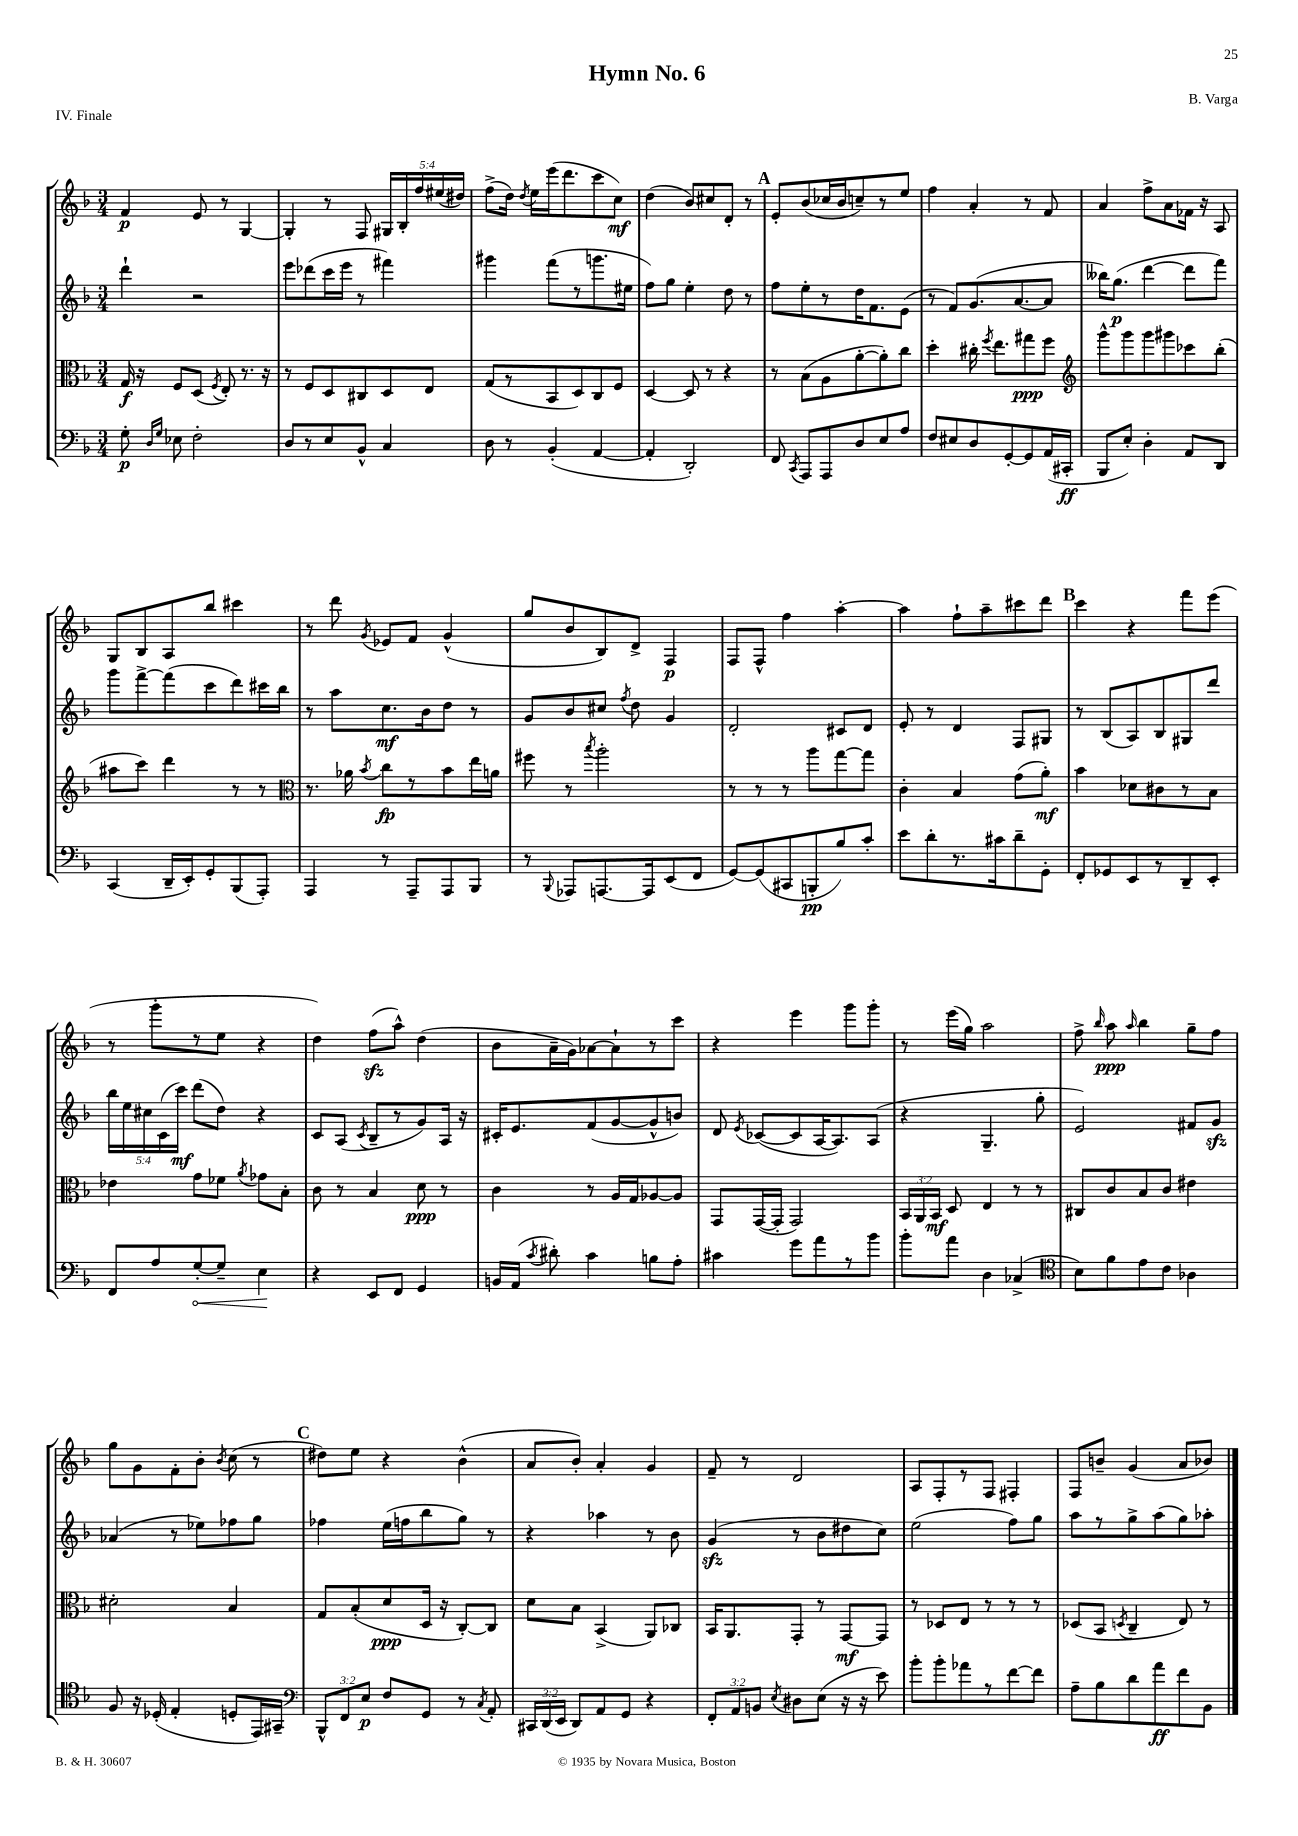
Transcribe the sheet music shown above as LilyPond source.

\header { title = "Hymn No. 6" composer = "B. Varga" piece = "IV. Finale" }
<<
\new StaffGroup <<
\new Staff = "s0" {
    \clef treble \key f \major \numericTimeSignature \time 3/4 \override Staff.TupletNumber.text = #tuplet-number::calc-fraction-text
    \autoBeamOff f'4\p e'8 r8 g4~ |
    g4-. r8 f8 \tuplet 5/4 { gis16[ bes16-. f''16 eis''16( dis''16]) } |
    f''8[->( d''16]) \acciaccatura { d''8 } e''16[ e'''16( d'''8. c'''8 c''8]\mf) |
    d''4( bes'8[) cis''8 d'8]-. r8 |
    \mark \markup { \bold "A" } e'8[-. bes'8( ces''16 bes'16 c''8--) r8 e''8] |
    f''4 a'4-. r8 f'8 |
    a'4 f''8[-> a'8 fes'16] r16 a8 |
    g8[ bes8 a8 bes''8] cis'''4 |
    r8 d'''8 \acciaccatura { g'8 } ees'8[ f'8] g'4-^( |
    g''8[ bes'8 bes8) d'8]-> f4\p |
    f8[ f8]-^ f''4 a''4~-. |
    a''4 f''8[-! a''8-- cis'''8 d'''8] |
    \mark \markup { \bold "B" } c'''4 r4 f'''8[ e'''8]( |
    r8 g'''8[-. r8 e''8] r4 |
    d''4) f''8[\sfz( a''8]-^) d''4( |
    bes'8[ a'16-- g'16) aes'8~ aes'8-! r8 c'''8] |
    r4 e'''4 g'''8[ g'''8]-. |
    r8 e'''16[( g''16]) a''2 |
    f''8-> \grace { bes''16 } a''8\ppp \grace { a''16 } bes''4 g''8[-- f''8] |
    g''8[ g'8 f'8-. bes'8]-. \acciaccatura { bes'8 } c''8( r8 |
    \mark \markup { \bold "C" } dis''8[) e''8] r4 bes'4-^( |
    a'8[ bes'8]-.) a'4-. g'4 |
    f'8-- r8 d'2 |
    a8[ f8-. r8 f8] fis4-. |
    f8[ b'8]-- g'4( a'8[ bes'8]) \bar "|." |
}
\new Staff = "s1" {
    \clef treble \key f \major \numericTimeSignature \time 3/4 \override Staff.TupletNumber.text = #tuplet-number::calc-fraction-text
    \autoBeamOff d'''4-! r2 |
    e'''8[ des'''8( c'''16 e'''16] r8 fis'''4) |
    gis'''4 f'''8[( r8 g'''8. eis''16] |
    f''8[) g''8] e''4-. d''8 r8 |
    \mark \markup { \bold "A" } f''8[ e''8-. r8 d''16 f'8. e'8]( |
    r8 f'8[) g'8.( a'8.~ a'8] |
    beses''16[) g''8.]\p( d'''4~ d'''8[ f'''8]) |
    g'''8[ f'''8~-> f'''8( c'''8 d'''8) cis'''16 bes''16] |
    r8 a''8[ c''8.\mf bes'16 d''8] r8 |
    g'8[ bes'8 cis''8] \acciaccatura { f''8 } d''8 g'4 |
    d'2-. cis'8[ d'8] |
    e'8-. r8 d'4 f8[ gis8] |
    \mark \markup { \bold "B" } r8 bes8[( a8) bes8 gis8 d'''8] |
    \tuplet 5/4 { bes''16[ e''16 cis''16 c'16( c'''16]\mf) } d'''8[( d''8]) r4 |
    c'8[ a8]( \acciaccatura { c'8 } bes8[-- r8 g'8) a16] r16 |
    cis'16[-. e'8. f'8( g'8~ g'8-^ b'8]) |
    d'8 \acciaccatura { e'8 } ces'8[~( ces'8 a16~ a8.) a8]( |
    r4 g4.-- g''8-. |
    e'2) fis'8[ g'8]\sfz |
    aes'4( r8 ees''8[) fes''8 g''8] |
    \mark \markup { \bold "C" } fes''4 e''16[( f''16 bes''8 g''8]) r8 |
    r4 aes''4 r8 bes'8 |
    g'4\sfz( r8 bes'8[ dis''8 c''8]) |
    e''2( f''8[) g''8] |
    a''8[ r8 g''8-> a''8( g''8) aes''8]-. \bar "|." |
}
\new Staff = "s2" {
    \clef alto \key f \major \numericTimeSignature \time 3/4 \override Staff.TupletNumber.text = #tuplet-number::calc-fraction-text
    \autoBeamOff g16\f r16 f8[ d8]( \acciaccatura { f8 } e8-.) r8. r16 |
    r8 f8[ d8 cis8 d8 e8] |
    g8[( r8 bes,8 d8) c8 f8] |
    d4~ d8 r8 r4 |
    \mark \markup { \bold "A" } r8 bes8[( a8 a'8~-. a'8-.) c''8] |
    d''4-. cis''16-. \acciaccatura { f''8 } e''8.[ gis''8\ppp f''8] |
    \clef treble g'''8[-^ g'''8 g'''8 gis'''8 ces'''8 bes''8]-.( |
    ais''8[ c'''8]) d'''4 r8 r8 |
    \clef alto r8. aes'16 \acciaccatura { bes'8 } c''8[\fp r8 bes'8 e''16 a'16] |
    fis''8 r8 \acciaccatura { bes''8 } a''2-. |
    r8 r8 r8 a''8[ g''8~ g''8] |
    c'4-. bes4 g'8[( a'8]-.\mf) |
    \mark \markup { \bold "B" } bes'4 des'8[ cis'8 r8 bes8] |
    ees'4 g'8[ fes'8] \acciaccatura { a'8 } ges'8[ bes8]-. |
    c'8 r8 bes4 d'8\ppp r8 |
    c'4 r8 a16[ g16 aes8~ aes8] |
    g,8[ g,16~( g,16]-. g,2) |
    \tuplet 3/2 { bes,16[ a,16 bes,16]\mf } d8 e4 r8 r8 |
    cis8[ c'8 bes8 c'8] eis'4 |
    dis'2-. bes4 |
    \mark \markup { \bold "C" } g8[ bes8-.( d'8\ppp d16] r16 c8[~-.) c8] |
    d'8[ bes8] bes,4->( a,8[) ces8] |
    bes,16[ a,8. g,8]-. r8 g,8[~\mf g,8] |
    r8 des8[ e8] r8 r8 r8 |
    des8[( bes,8] \acciaccatura { d8 } c4-- e8) r8 \bar "|." |
}
\new Staff = "s3" {
    \clef bass \key f \major \numericTimeSignature \time 3/4 \override Staff.TupletNumber.text = #tuplet-number::calc-fraction-text
    \autoBeamOff g8-.\p \grace { d16[ g16] } ees8 f2-. |
    d8[ r8 e8 bes,8]-^ c4 |
    d8 r8 bes,4-.( a,4~ |
    a,4-. d,2-.) |
    \mark \markup { \bold "A" } f,8 \acciaccatura { c,8 } a,,8[ a,,8 d8 e8 a8] |
    f8[ eis8 d8 g,8~-. g,8 a,16( cis,16]-.\ff |
    bes,,8[ e8]-.) d4-. a,8[ d,8] |
    c,4( d,16[-- e,16-.) g,8-. bes,,8( a,,8]-.) |
    a,,4 r8 a,,8[-- a,,8 bes,,8] |
    r8 \appoggiatura { bes,,8 } aes,,8[ a,,8.~ a,,16 e,8( f,8] |
    g,8[~) g,8( cis,8 b,,8-.\pp bes8) c'8]-. |
    e'8[ d'8-. r8. cis'16 d'8-- g,8]-. |
    \mark \markup { \bold "B" } f,8[-. ges,8 e,8 r8 d,8-- e,8]-. |
    f,8[ a8 \once \override Hairpin.circled-tip = ##t g8~-.\< g8]-- e4\! |
    r4 e,8[ f,8] g,4 |
    b,16[ a,16]( \acciaccatura { c'8 } dis'8-.) c'4 b8[ a8]-. |
    cis'4 g'8[ a'8 r8 bes'8] |
    bes'8[-. a'8] d4 ces4->( |
    \clef tenor bes8[) f'8 e'8 c'8] aes4 |
    f8 r16 des16-.( e4-. d8[-. e,16) gis,16]-- |
    \mark \markup { \bold "C" } \clef bass \tuplet 3/2 { bes,,8[-^ f,8 e8]\p } f8[ g,8] r8 \acciaccatura { c8 } a,8-. |
    \tuplet 3/2 { cis,16[ d,16( e,16] } d,8[) a,8 g,8] r4 |
    \tuplet 3/2 { f,8[-. a,8 b,8] } \acciaccatura { e8 } dis8[ e8]( r16 r16 e'8) |
    bes'8[-. bes'8-. aes'8 r8 f'8~ f'8] |
    a8[-- bes8 d'8 a'8\ff f'8 bes,8] \bar "|." |
}
>>
>>
\layout { \context { \Score \remove "Bar_number_engraver" } }
